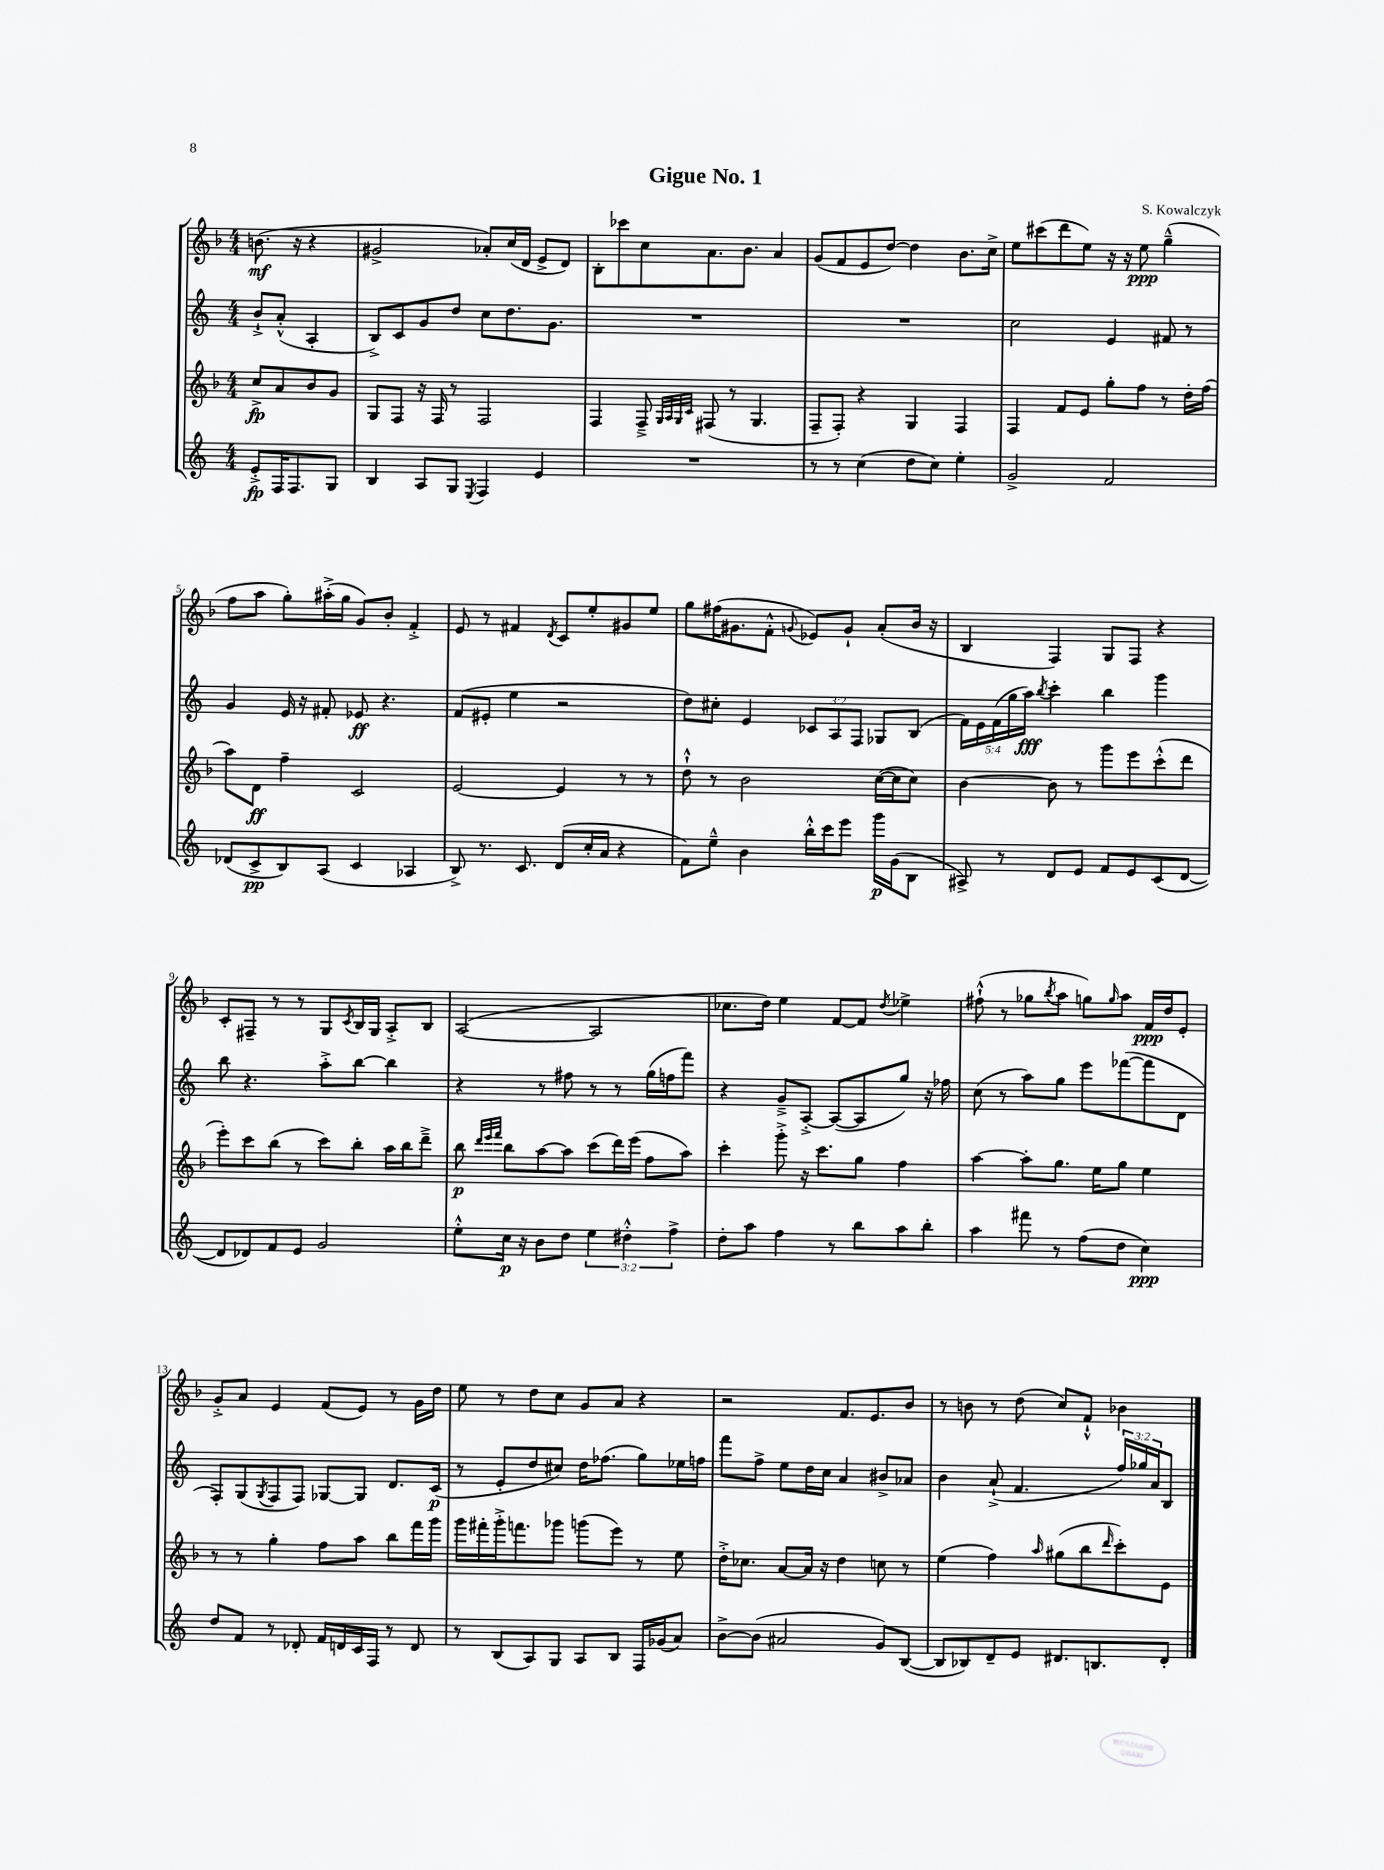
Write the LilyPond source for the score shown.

\header { title = "Gigue No. 1" composer = "S. Kowalczyk" }
<<
\new StaffGroup <<
\new Staff = "s0" {
    \clef treble \key f \major \numericTimeSignature \time 4/4 \partial 2
    b'8.\mf( r16 r4 |
    gis'2-> aes'8-.) c''16( d'16 e'8-> d'8) |
    bes8-. ces'''8 c''8 a'8. bes'8. a'4 |
    g'8( f'8 e'8 d''8~) d''4 bes'8. c''16-> |
    e''8 cis'''8( d'''8 e''8) r16 r16 e''8\ppp g''4---^( |
    f''8 a''8 g''8-.) ais''16-.->( g''16 g'8) bes'8-. f'4-.-> |
    e'8 r8 fis'4 \acciaccatura { d'8 } c'8 e''8-. gis'8 e''8 |
    g''8 fis''16( gis'8. f'8-.-^ \appoggiatura { g'8 } ees'8) g'8-! a'8-.( bes'16 r16 |
    bes4 f4) g8 f8 r4 |
    c'8-. fis8-- r8 r8 g8 \acciaccatura { c'8 } bes16 g16 a8-.-> bes8 |
    a2~( a2 |
    ces''8. d''16) e''4 f'8~ f'8 \acciaccatura { d''8 } ees''4-> |
    fis''8-!-^( r8 ges''8 \acciaccatura { bes''8 } a''8 g''8) \grace { g''16 } a''8 f'16\ppp d''16 e'8-. |
    g'8-.-> a'8 e'4 f'8( e'8) r8 g'16 d''16 |
    e''8 r8 d''8 c''8 g'8 a'8 r4 |
    r2 f'8. e'8. bes'8 |
    r8 b'8 r8 d''8( c''8) f'8-!-^ bes'4 \bar "|." |
}
\new Staff = "s1" {
    \clef treble \key c \major \numericTimeSignature \time 4/4 \override Staff.TupletNumber.text = #tuplet-number::calc-fraction-text \partial 2
    b'8-!-> a'8-.-^( a4-. |
    b8->) c'8 g'8 d''8 c''8 d''8. g'8. |
    R1 |
    R1 |
    c''2 e'4 fis'8 r8 |
    g'4 e'16 r16 fis'8-. ees'8\ff r4. |
    f'8( eis'8-. e''4 r2 |
    d''8) cis''8-. e'4 \tuplet 3/2 { ces'8 a8 f8 } ges8 b8( |
    \tuplet 5/4 { f'16) e'16 f'16( g''16 a''16\fff) } \acciaccatura { b''8 } c'''4-. b''4 g'''4 |
    b''8 r4. a''8-.-> b''8~ b''4 |
    r4 r8 fis''8 r8 r8 g''16( f''16 f'''8) |
    r4 g'8---> a8~-.-> a8~( a8 g''8) r16 fes''16 |
    c''8( r8 a''8) g''8 e'''8 fes'''8~( fes'''8 d'8 |
    f8-.) g8( \acciaccatura { g8 } f8 f8) ges8~ ges8 d'8. c'16\p( |
    r8 e'8-. d''8 cis''8) d''16 fes''8.( g''8) ees''16 f''16 |
    f'''8 f''8-> e''8 d''16 c''16 a'4 bis'8-> aes'8 |
    b'4 a'8-!->( f'4. \tuplet 3/2 { f''16) ges''16 a'16 } b8 \bar "|." |
}
\new Staff = "s2" {
    \clef treble \key f \major \numericTimeSignature \time 4/4 \partial 2
    c''8->\fp a'8 bes'8 g'8 |
    g8 f8 r16 f16 r8 f2 |
    f4 f8---> \grace { g32 a32 g32 c'32 } fis8( r8 g4. |
    f8-- f8-.) r4 g4 f4 |
    f4 f'8 e'8 g''8-. f''8 r8 d''16-. f''16( |
    a''8) d'8\ff f''4-- c'2 |
    e'2~ e'4 r8 r8 |
    d''8-!-^ r8 bes'2 c''16~( c''16 c''8) |
    bes'4~ bes'8 r8 g'''8 e'''8 c'''8-.-^( d'''8 |
    e'''8-.) c'''8 bes''8( r8 c'''8) bes''8-. a''16 bes''16 d'''8---> |
    bes''8\p \grace { d'''32 e'''32 f'''32 } bes''8 a''8~ a''8 c'''8( d'''16) e'''16( f''8 a''8) |
    c'''4-. g'''8-.-> r16 c'''8. g''8 f''4 |
    a''4~ a''8-. g''8. e''16 g''8 e''4 |
    r8 r8 g''4-. f''8 a''8 bes''8 f'''16 g'''16 |
    g'''16 fis'''16-. g'''16-.-> f'''8. ges'''8 g'''8( e'''8) r8 e''8 |
    d''16-.-> ces''8. a'8~ a'16 r16 d''4 c''8 r8 |
    e''4( f''4) \grace { a''16 } gis''8( bes''8 \grace { d'''16 } c'''8-.) e'8 \bar "|." |
}
\new Staff = "s3" {
    \clef treble \key c \major \numericTimeSignature \time 4/4 \override Staff.TupletNumber.text = #tuplet-number::calc-fraction-text \partial 2
    e'8-.->\fp f16 f8. g8 |
    b4 a8 g8 \acciaccatura { e8 } f4 e'4 |
    R1 |
    r8 r8 c''4( d''8 c''8) e''4-. |
    g'2-> f'2 |
    des'8( c'8->\pp b8) a8( c'4 aes4 |
    b8->) r8. c'8. d'8( c''16-. a'16 r4 |
    f'8) e''8---^ b'4 b''16-.-^ c'''16 e'''8 g'''16\p g'16( b8 |
    ais8->) r8 d'8 e'8 f'8 e'8 c'8( d'8~ |
    d'8 des'8) f'8 e'8 g'2 |
    e''8-.-^ c''16\p r16 b'8 d''8 \tuplet 3/2 { e''4 dis''4-.-^ f''4-> } |
    d''8-. a''8 f''4 r8 b''8 a''8 b''8-. |
    a''4 fis'''8 r8 f''8( d''8 c''4\ppp) |
    d''8 f'8 r8 des'8-. f'16 d'16 c'16 f16 r8 d'8 |
    r8 b8( a8) g8 a8 b8 f16 ges'16( a'8) |
    b'8~-> b'8( ais'2 g'8) b8~( |
    b8 bes8) d'8-- e'8 dis'8. b8. dis'8-. \bar "|." |
}
>>
>>
